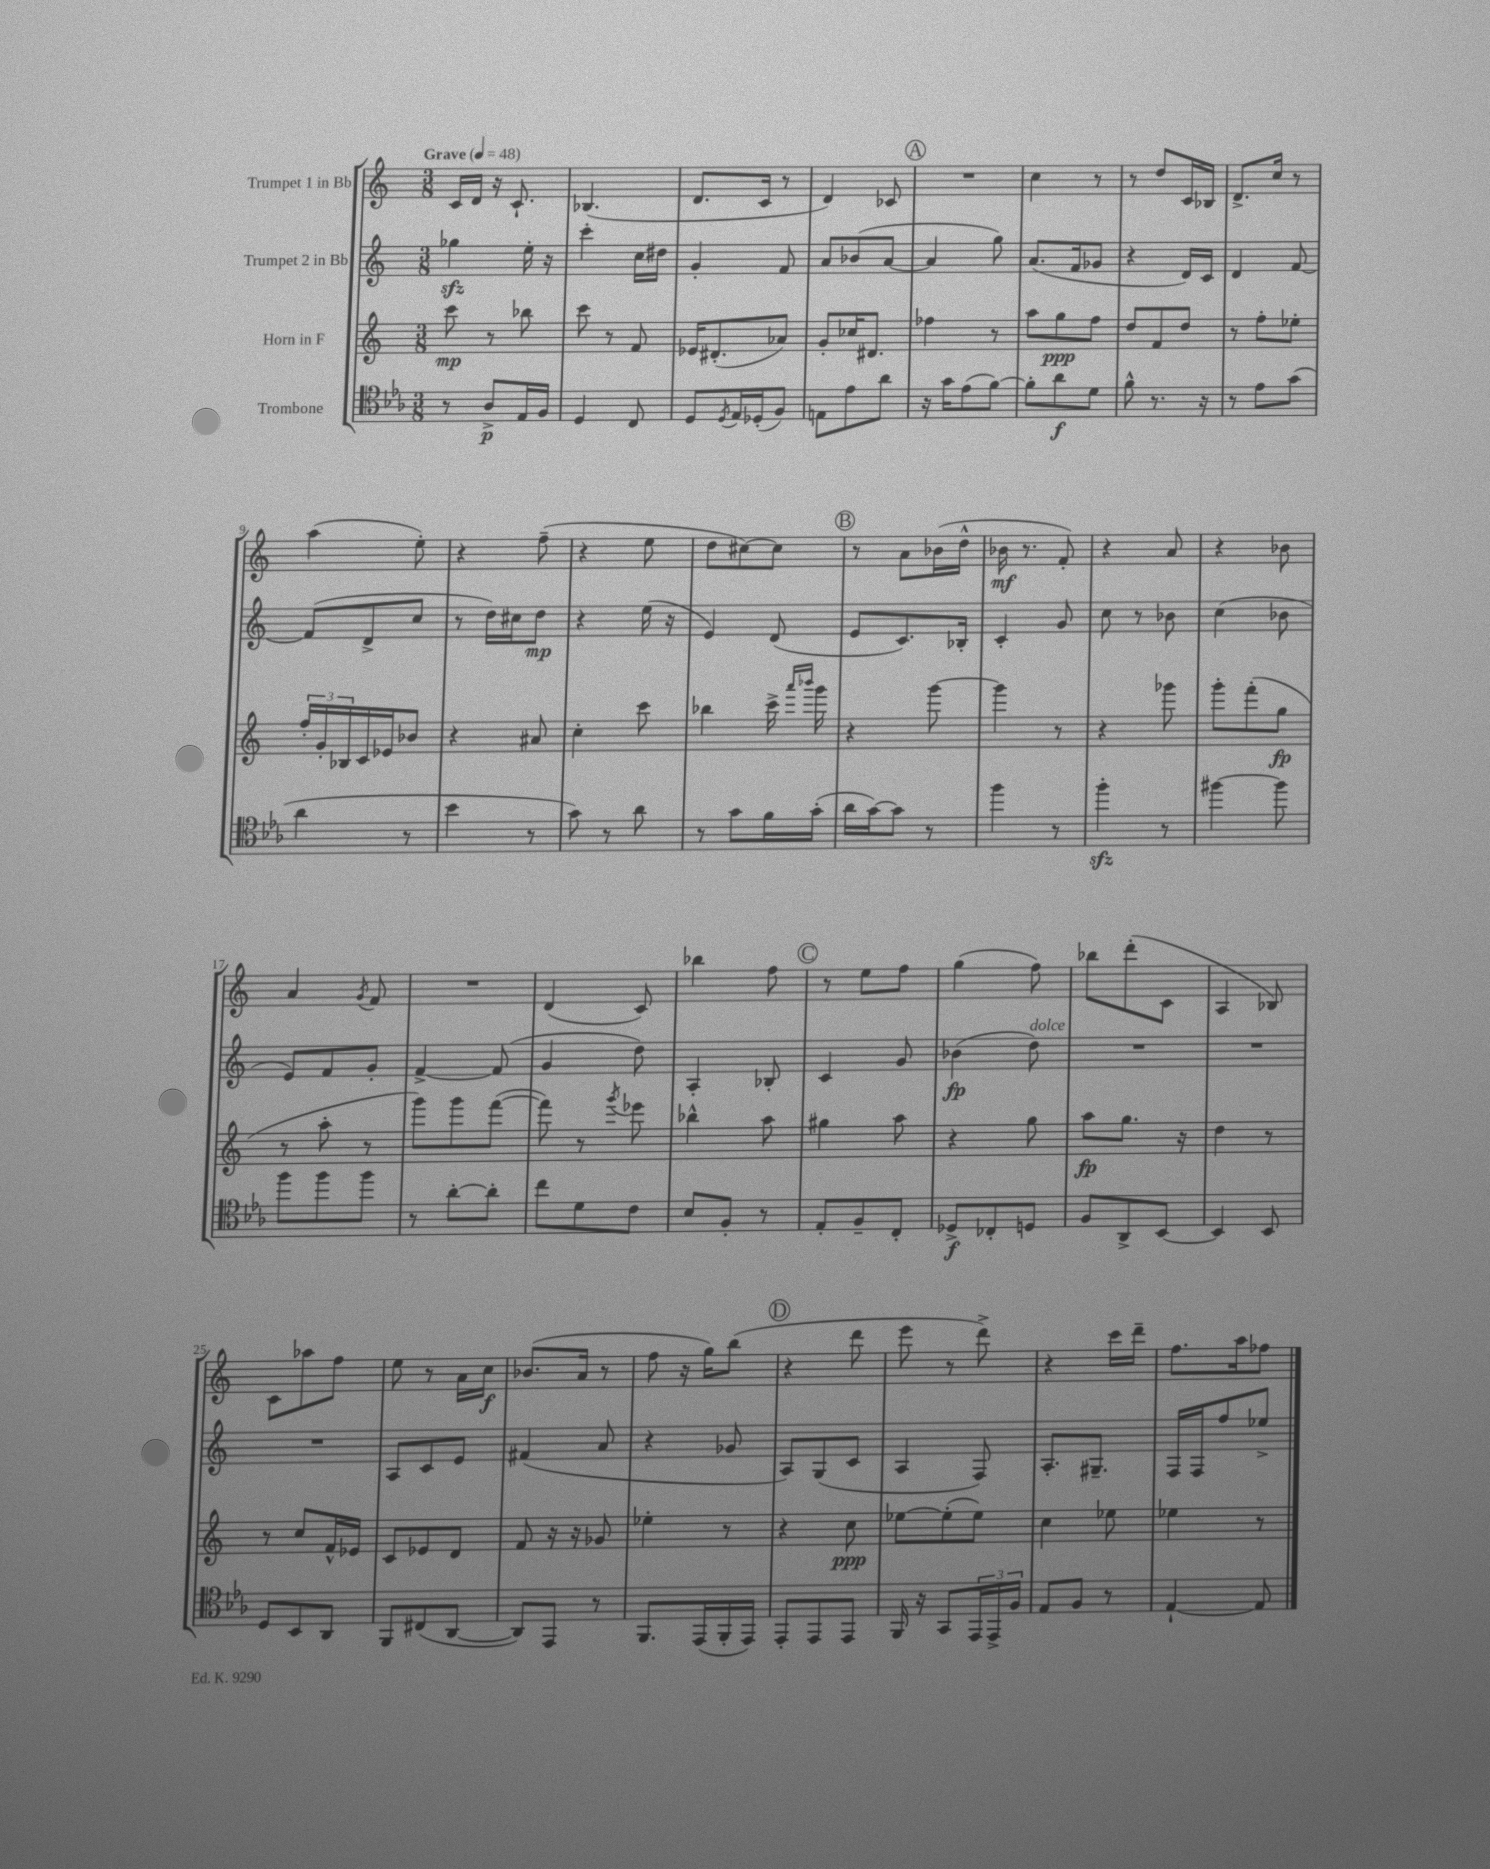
<<
\new StaffGroup <<
\new Staff = "s0" \with { instrumentName = "Trumpet 1 in Bb" } {
    \clef treble \key c \major \numericTimeSignature \time 3/8 \tempo "Grave" 4 = 48
    c'16 d'16 r16 c'8.-! |
    bes4.( |
    d'8. c'16 r8 |
    d'4) ces'8 |
    \mark \markup { \circle "A" } R4. |
    c''4 r8 |
    r8 d''8 c'16 bes16 |
    d'8.-> c''16 r8 |
    a''4( e''8-.) |
    r4 f''8--( |
    r4 e''8 |
    d''8 cis''8~) cis''8 |
    \mark \markup { \circle "B" } r8 a'8 bes'16( d''16-^ |
    bes'16\mf r8. f'8-.) |
    r4 a'8 |
    r4 bes'8 |
    a'4 \acciaccatura { g'8 } f'8 |
    R4. |
    d'4( c'8) |
    bes''4 f''8 |
    \mark \markup { \circle "C" } r8 e''8 f''8 |
    g''4( f''8) |
    bes''8 d'''8-.( c'8 |
    a4 bes8) |
    c'8 aes''8 f''8 |
    e''8 r8 a'16 c''16\f |
    bes'8.( a'16 r8 |
    f''8 r16 g''16) b''8( |
    \mark \markup { \circle "D" } r4 d'''8 |
    e'''8 r8 d'''8->) |
    r4 c'''16 d'''16-- |
    f''8. a''16 fes''8 \bar "|." |
}
\new Staff = "s1" \with { instrumentName = "Trumpet 2 in Bb" } {
    \clef treble \key c \major \numericTimeSignature \time 3/8
    ges''4\sfz e''16-. r16 |
    c'''4-. c''16 dis''16 |
    g'4-. f'8 |
    a'8 bes'8( a'8~ |
    \mark \markup { \circle "A" } a'4 g''8) |
    a'8.( f'16 ges'8 |
    r4 d'16) c'16 |
    d'4 f'8~ |
    f'8( d'8-> c''8 |
    r8 d''16) cis''16 d''8\mp |
    r4 e''16( r16 |
    e'4) d'8( |
    \mark \markup { \circle "B" } e'8 c'8.) bes16-. |
    c'4-. g'8 |
    c''8 r8 bes'8 |
    c''4( bes'8 |
    e'8) f'8 g'8-. |
    f'4~-> f'8( |
    g'4 d''8) |
    a4-. bes8-. |
    \mark \markup { \circle "C" } c'4 g'8 |
    bes'4\fp( d''8^\markup { \italic "dolce" }) |
    R4. |
    R4. |
    R4. |
    a8 c'8 e'8 |
    fis'4( a'8 |
    r4 ges'8 |
    \mark \markup { \circle "D" } a8) g8( c'8 |
    a4 f8) |
    a8.-. gis8.-- |
    f16 f16 f''8 ees''8-> \bar "|." |
}
\new Staff = "s2" \with { instrumentName = "Horn in F" } {
    \clef treble \key c \major \numericTimeSignature \time 3/8
    c'''8\mp r8 bes''8 |
    c'''8 r8 f'8 |
    ees'16 dis'8.-.( aes'8) |
    g'8-. ces''16 dis'8. |
    \mark \markup { \circle "A" } fes''4 r8 |
    a''8 g''8\ppp f''8 |
    d''8 f'8 d''8 |
    r8 f''8-. ees''8-. |
    \tuplet 3/2 { f''16-. g'16-. bes16 } c'16 ees'16 bes'8 |
    r4 ais'8 |
    c''4-. c'''8 |
    bes''4 c'''16-> \grace { a'''16 bes'''16 } g'''16 |
    \mark \markup { \circle "B" } r4 g'''8~ |
    g'''4 r8 |
    r4 ges'''8 |
    g'''8-. f'''8-.( g''8\fp |
    r8 a''8-. r8 |
    g'''8) g'''8 f'''8~( |
    f'''8) r8 \acciaccatura { g'''8 } ees'''8 |
    bes''4-^ a''8 |
    \mark \markup { \circle "C" } gis''4 a''8 |
    r4 g''8 |
    a''8\fp g''8. r16 |
    d''4 r8 |
    r8 c''8 f'16-^ ees'16 |
    c'8 ees'8 d'8 |
    f'8 r16 r16 ges'8 |
    ees''4-. r8 |
    \mark \markup { \circle "D" } r4 c''8\ppp |
    ees''8~ ees''8-.( ees''8) |
    c''4 ees''8 |
    ees''4 r8 \bar "|." |
}
\new Staff = "s3" \with { instrumentName = "Trombone" } {
    \clef tenor \key ees \major \numericTimeSignature \time 3/8
    r8 aes8->\p ees16 f16 |
    d4 c8 |
    d8 \acciaccatura { d8 } ees16 des16-.( f8) |
    e8 ees'8 aes'8 |
    \mark \markup { \circle "A" } r16 g'16 ees'8( f'8~) |
    f'8-. aes'8\f d'8 |
    f'8-^ r8. r16 |
    r8 ees'8 g'8( |
    aes'4 r8 |
    bes'4 r8 |
    g'8) r8 aes'8 |
    r8 g'8 f'16 g'16-.( |
    \mark \markup { \circle "B" } aes'16 g'16~) g'8 r8 |
    f''4 r8 |
    f''4-.\sfz r8 |
    fis''4~ fis''8 |
    f''8 f''8 f''8 |
    r8 aes'8~-. aes'8-. |
    c''8 d'8 c'8 |
    bes8 f8-. r8 |
    \mark \markup { \circle "C" } ees8-. f8-- c8-. |
    des8->\f ces8-. d8 |
    f8 aes,8-> bes,8~ |
    bes,4 bes,8 |
    d8 bes,8 aes,8 |
    f,8 cis8( aes,8~ |
    aes,8) ees,8 r8 |
    f,8. ees,16( f,16-. ees,16) |
    \mark \markup { \circle "D" } ees,8-. ees,8 ees,8 |
    f,16 r16 g,8 \tuplet 3/2 { ees,16 ees,16-> f16 } |
    ees8 f8 r8 |
    ees4~-! ees8 \bar "|." |
}
>>
>>
